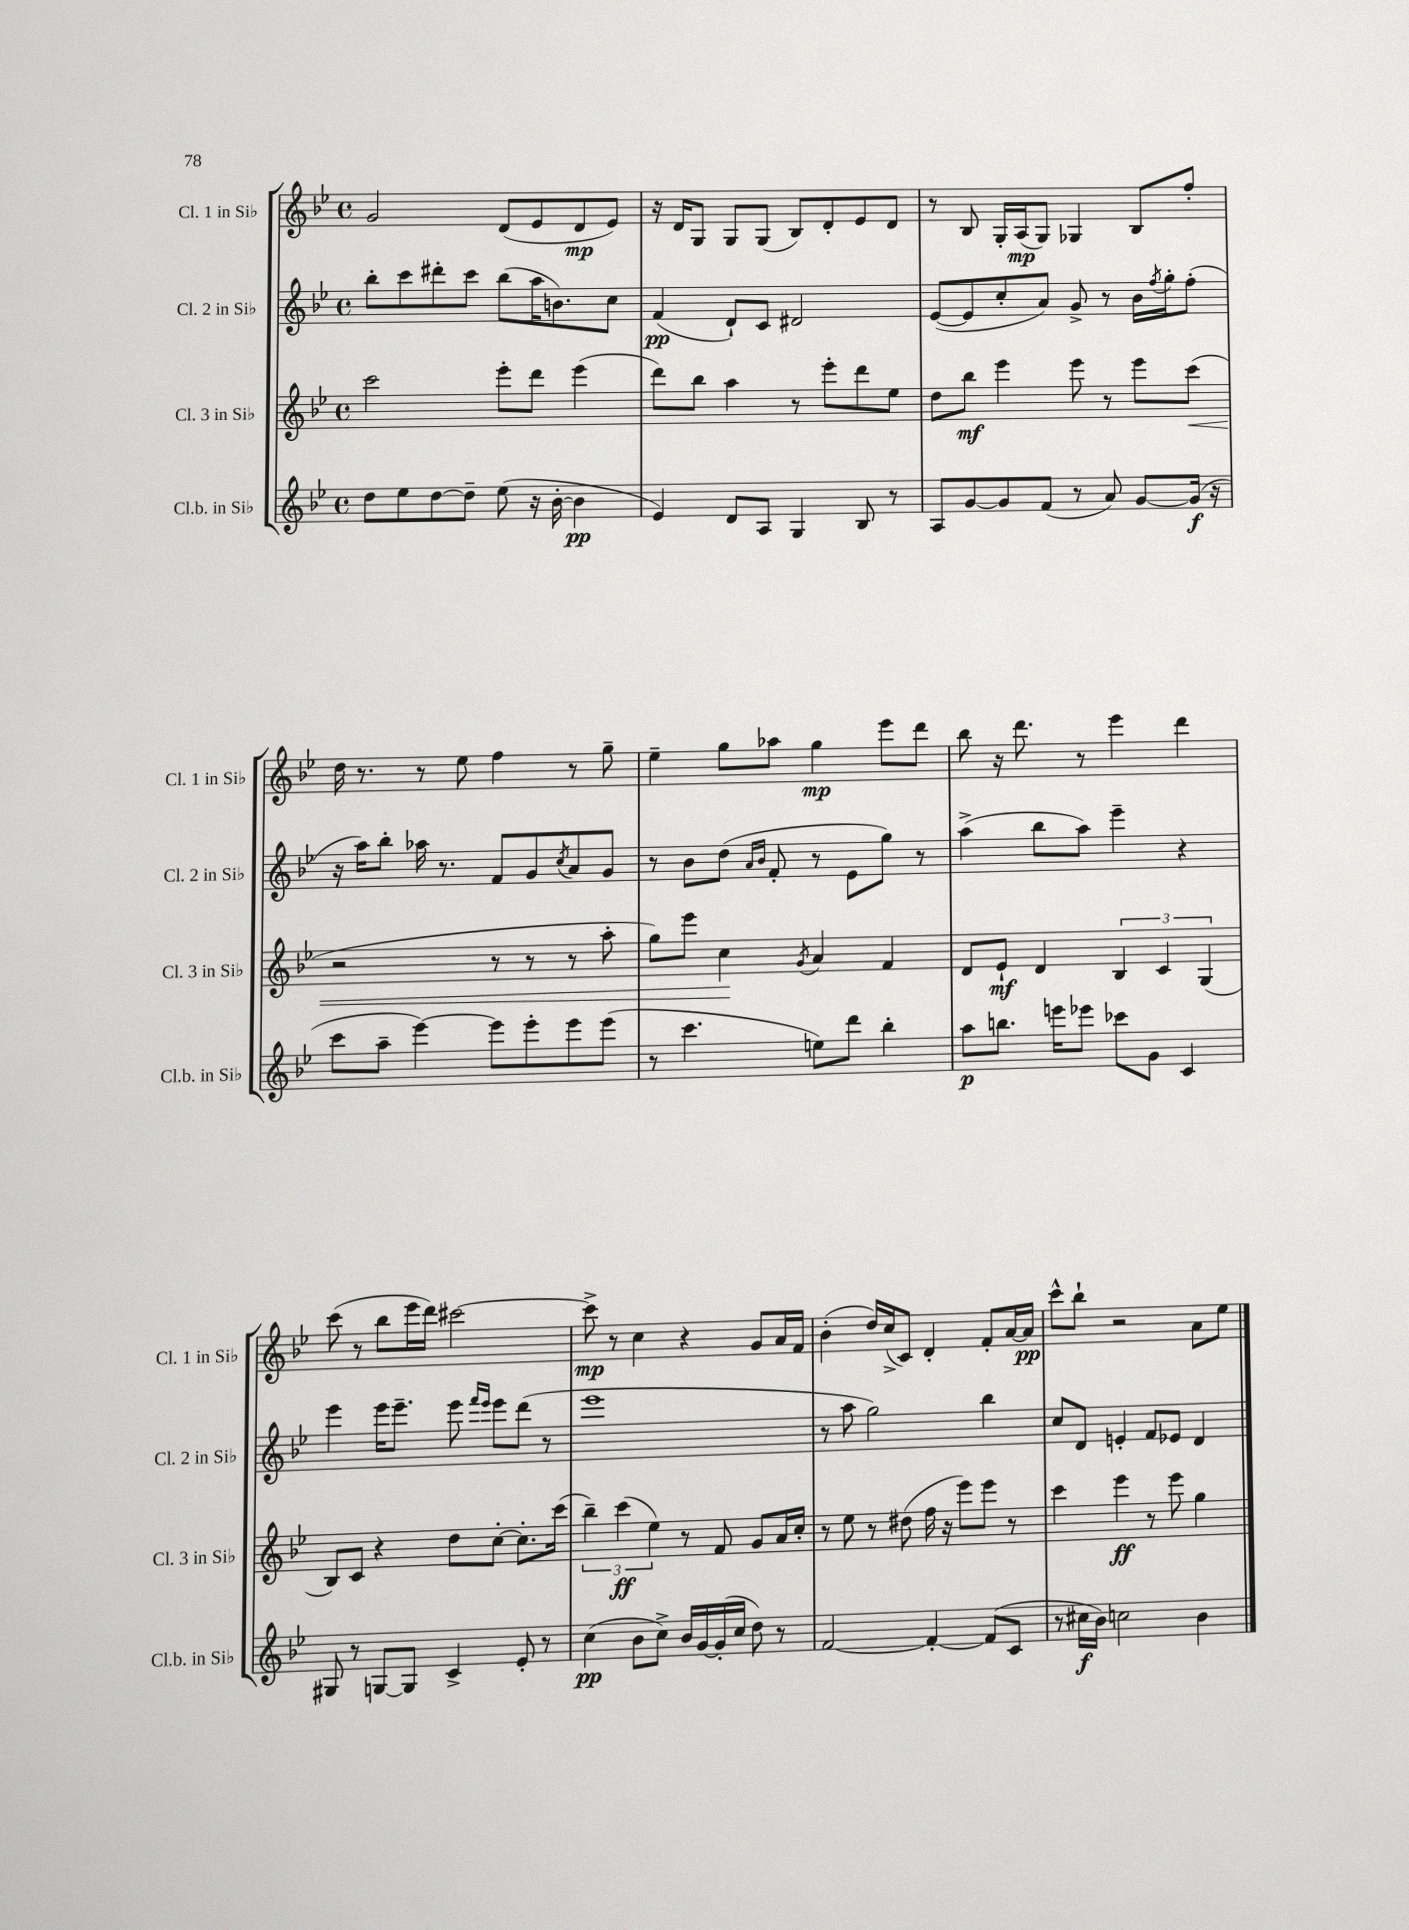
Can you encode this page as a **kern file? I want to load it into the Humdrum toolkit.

**kern	**kern	**kern	**kern
*staff4	*staff3	*staff2	*staff1
*clefG2	*clefG2	*clefG2	*clefG2
*k[b-e-]	*k[b-e-]	*k[b-e-]	*k[b-e-]
*M4/4	*M4/4	*M4/4	*M4/4
*met(c)	*met(c)	*met(c)	*met(c)
8dd\L	2ccc\	8bb-'\L	2g/
8ee-\	.	8ccc\	.
[8dd\	.	8ddd#'\	.
8dd~\]J	.	8ccc\J	.
(8ee-\	8eee-'\L	(8bb-\L	(8d/L
16r	8ddd\J	16aa\K	8e-/
[16b-'\	.	8.b\)	.
4b-\]	(4eee-\	.	8d/
.	.	8cc\J	8e-/J)
=	=	=	=
4e-/)	8ddd\L)	(4f/	16r
.	.	.	16d/LK
.	8bb-\J	.	8G/J
8d/L	4aa\	8d`/L)	8G/L
8A/J	.	8c/J	(8G/J
4G/	8r	2d#/	8B-/L)
.	8eee-'\L	.	8d'/
8B-/	8ddd\	.	8e-/
8r	8ee-\J	.	8d/J
=	=	=	=
8A/L	8dd\L	([8e-/L	8r
[8g/	8bb-\J	8e-/]	8B-/
8g/]	4eee-\	8cc'/	16G'/LL
.	.	.	(16A/J
(8f/J	.	8a/J)	8G/J)
8r	8eee-\	8g^/	4G-/
8a/)	8r	8r	.
[8g/L	8eee-\L	16b-\LL	8B-/L
.	.	8qff/	.
.	.	16gg'\J	.
(16g/]Jk	(8ccc\J	(8ff'\J	8ff'/J
16r	.	.	.
=	=	=	=
8ccc\L	2r	16r	16dd\
.	.	16aa\LK)	8.r
8aa~\J	.	8bb-'\J	.
[4eee-\)	.	16aa-\	8r
.	.	8.r	.
.	.	.	8ee-\
8eee-\]L	8r	8f/L	4ff\
8eee-'\	8r	8g/	.
.	.	8qcc/	.
8eee-\	8r	8a/	8r
(8eee-\J	8aa'\	8g/J	8gg~\
=	=	=	=
8r	8gg\L)	8r	4ee-~\
4.ccc\	8eee-\J	8b-\L	.
.	4cc\	(8dd\J	8gg\L
.	.	16qqa/LL	.
.	.	16qqb-/JJ	.
.	.	8f'/	8aa-\J
.	8qg/	.	.
8ee\L)	4a/	8r	4gg\
8ddd\J	.	8e-\L	.
4bb-'\	4f/	8gg\J)	8eee-\L
.	.	8r	8ddd\J
=	=	=	=
8aa\L	8d/L	(4aa^\	8bb-\
8.bb\J	8e-`/J	.	16r
.	.	.	8.ddd\
.	4d/	8bb-\L	.
16eee\LK	.	.	.
8eee-\J	.	8aa\J)	8r
8ccc-\L	6B-/	4eee-~\	4eee-\
8g\J	.	.	.
.	6c/	.	.
4c/	.	4r	4ddd\
.	(6G/	.	.
=	=	=	=
8G#/	8B-/L)	4eee-\	(8ccc\
8r	8c/J	.	8r
[8G/L	4r	16eee-\LK	8bb-\L
.	.	8.eee-~\J	.
8G/]J	.	.	16eee-\L
.	.	.	16ddd\JJ)
4c^/	8dd\L	8eee-\	[2ccc#\
.	.	16qqfff/LL	.
.	.	16qqeee-/JJ	.
.	[8cc'\J	8eee-\L	.
8e-'/	8.cc'\]L	(8ddd\J	.
8r	.	8r	.
.	(16ccc\Jk	.	.
=	=	=	=
(4cc\	6bb-~\)	1eee-	8ccc#^\]
.	.	.	8r
.	(6ccc\	.	.
8b-\L	.	.	4cc\
.	6ee-\)	.	.
8cc^\J)	.	.	.
16b-/LL	8r	.	4r
[16g/	.	.	.
(16g'/]	8f/	.	.
16cc/JJ	.	.	.
8dd\)	8g/L	.	8g/L
8r	16a/L	.	16a/L
.	16cc'/JJ	.	16f/JJ
=	=	=	=
[2f/	8r	8r	(4b-'\
.	8ee-\	8aa\	.
.	8r	2gg\)	16dd/LL)
.	.	.	(16cc^/J
.	(8dd#\	.	8c/J)
4f'/_	16ff\	.	4d'/
.	16r	.	.
.	8eee-\L)	.	.
(8f/]L	8eee-\J	4bb-\	8f'/L
8c/J	8r	.	[16a/L
.	.	.	16a/]JJ
=	=	=	=
8r	4ccc\	8cc/L	8ccc^^\L
16cc#\LL	.	8d/J	8bb-`\J
16b-\JJ)	.	.	.
2cc\	4eee-\	4e'/	2r
.	8r	8f/L	.
.	8eee-\	8e-/J	.
4b-\	4gg\	4d/	8a\L
.	.	.	8ee-\J
==	==	==	==
*-	*-	*-	*-
